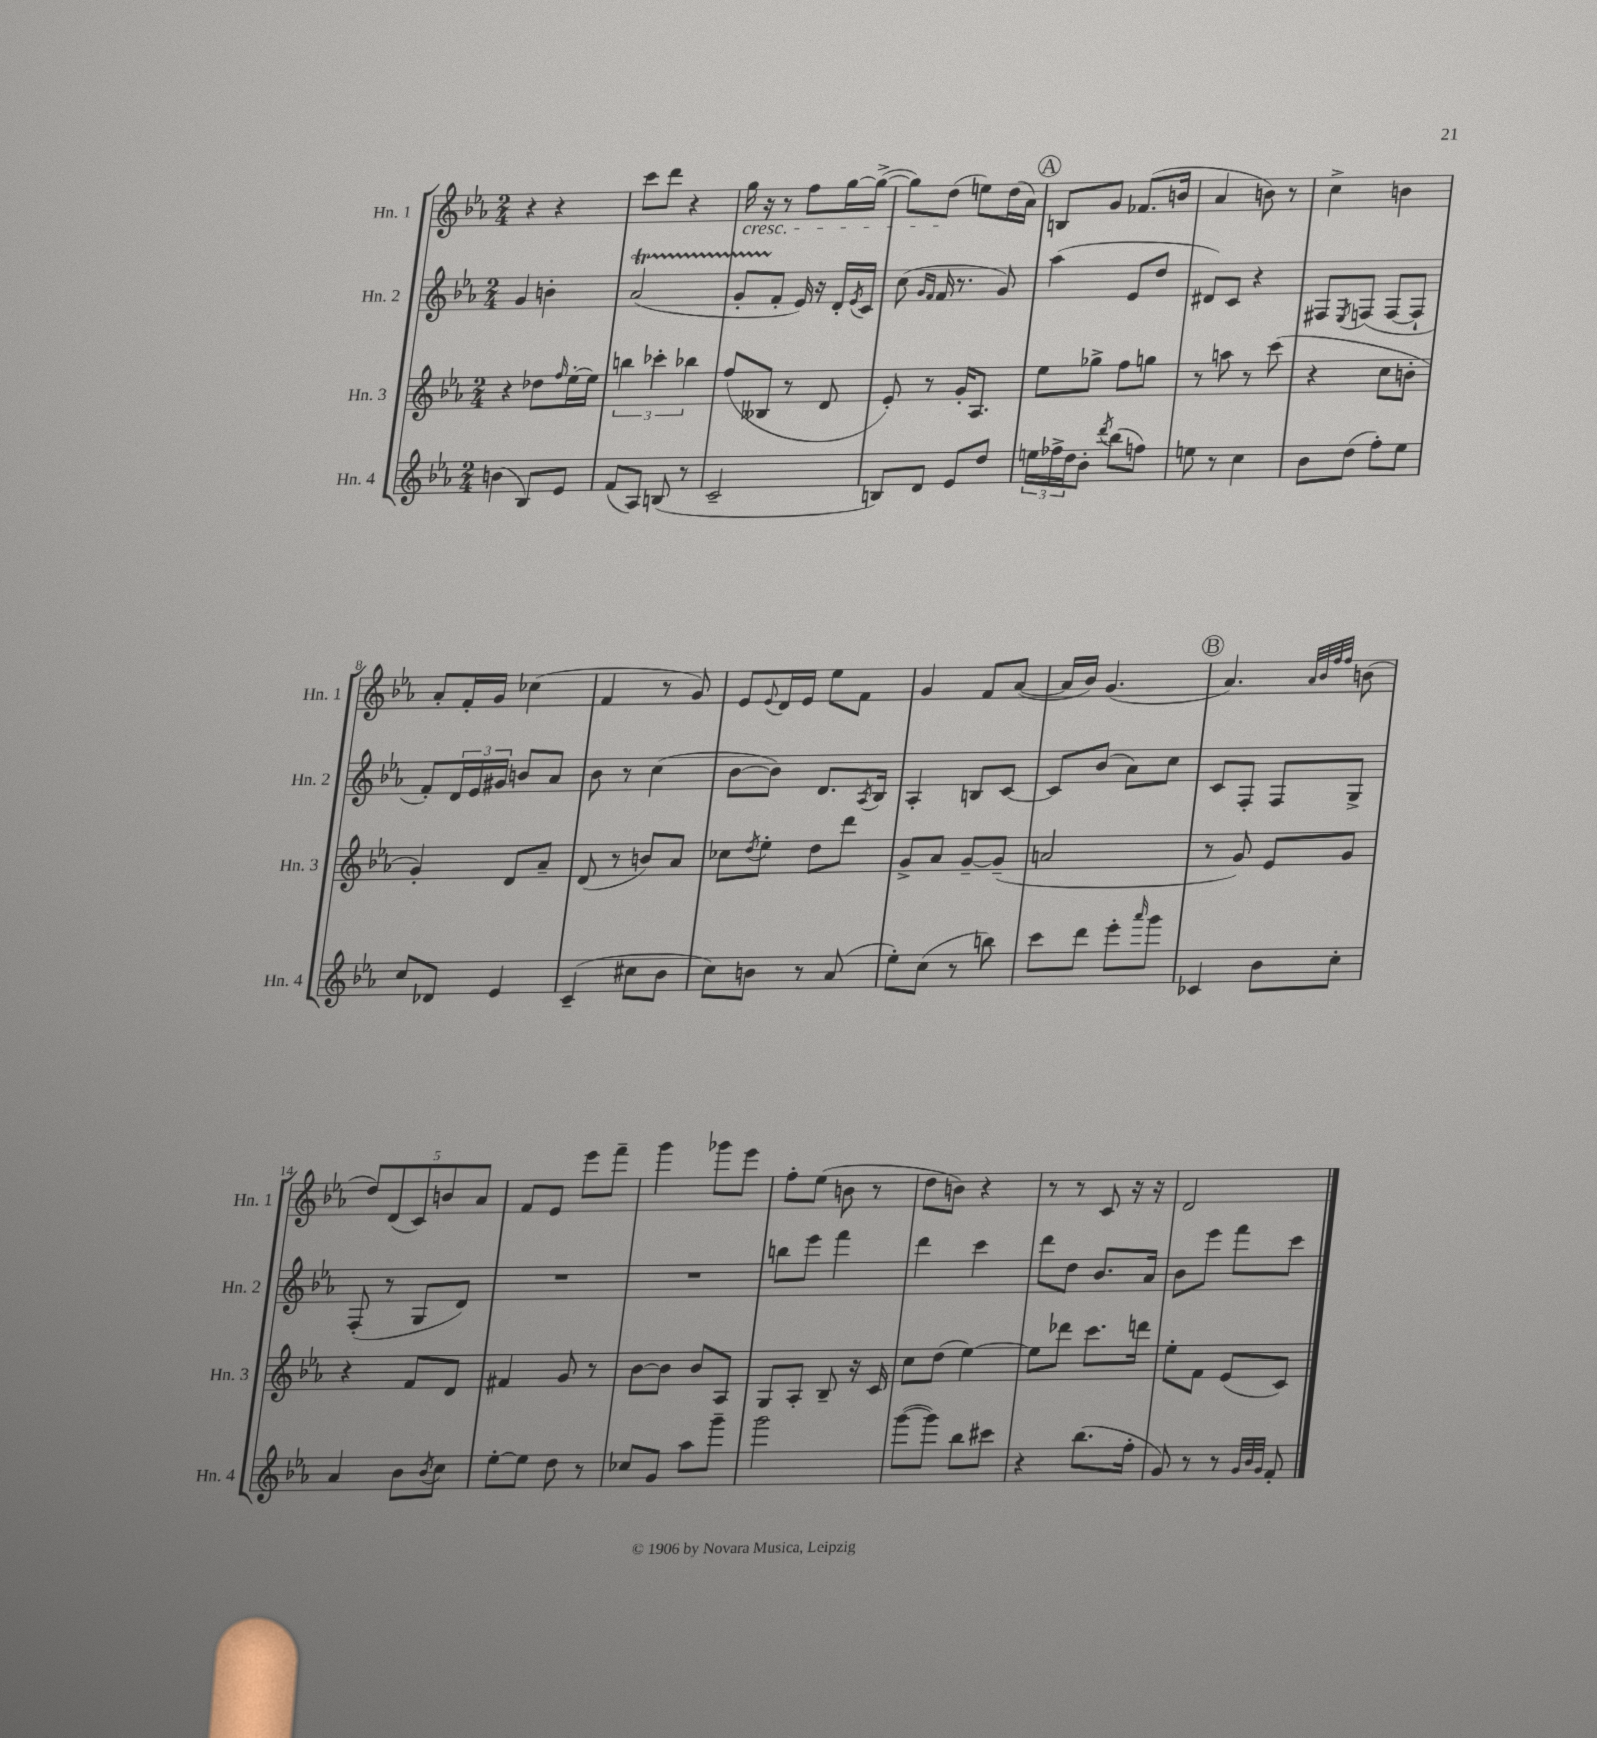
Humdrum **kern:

**kern	**kern	**kern	**kern
*staff4	*staff3	*staff2	*staff1
*clefG2	*clefG2	*clefG2	*clefG2
*k[b-e-a-]	*k[b-e-a-]	*k[b-e-a-]	*k[b-e-a-]
*M2/4	*M2/4	*M2/4	*M2/4
(4b	4r	4g	4r
8B-)	8dd-	4b'	4r
.	16qqff	.	.
8e-	[16ee-'	.	.
.	16ee-]	.	.
=	=	=	=
(8f	6bb	(2a-	8ccc
8A-)	.	.	8ddd
.	6ccc-'	.	.
(8B	.	.	4r
.	6bb-	.	.
8r	.	.	.
=	=	=	=
2c~	(8ff	8g'	16gg
.	.	.	16r
.	8B--	8f'	8r
.	8r	16e-)	8ff
.	.	16r	.
.	8d	16d'	[16gg
.	.	8qe-	.
.	.	16c	(16gg^_
=	=	=	=
8B)	8e-')	(8cc	8gg])
.	.	16qqg	.
.	.	16qqf	.
8d	8r	16f	(8dd
.	.	8.r	.
8e-	16g'	.	8ee)
.	8.A-	.	.
8dd	.	8g)	(16dd
.	.	.	16a-)
=	=	=	=
24ee	8ee-	(4aa-	8B
24ff-^	.	.	.
24dd	.	.	.
8b-'	8gg-^	.	8g
8qddd	.	.	.
(8bb-	8ff	8e-	(8.f-
8ff)	8gg	8dd	.
.	.	.	16b
=	=	=	=
8ee	8r	8d#)	4a-
8r	8aa	8c	.
4cc	8r	4r	8b)
.	(8ccc	.	8r
=	=	=	=
8b-	4r	8F#	4cc^
.	.	8qE-	.
(8dd	.	(8F	.
8ff')	8cc	[8F	4b
8ee-	8b'	8F`]	.
=	=	=	=
8cc	4g')	8f')	8a-'
8d-	.	24d	16f'
.	.	24e-	.
.	.	.	16g
.	.	24g#	.
4e-	8d	8b	(4cc-
.	8a-~	8a-	.
=	=	=	=
(4c~	(8d	8b-	4f
.	8r	8r	.
8cc#	8b)	(4cc	8r
8b-	8a-	.	8g)
=	=	=	=
8cc)	8cc-	[8b-	8e-
.	8qdd	.	8qqe-
8b	8ee-'	8b-])	16d
.	.	.	16e-
8r	8dd	8.d	8ee-
(8a-	8ddd	.	8f
.	.	8qA-	.
.	.	16B-	.
=	=	=	=
8ee-')	8g^	4A-'	4g
(8cc	8a-	.	.
8r	[8g~	8B	8f
8bb)	(8g~]	[8c	([8a-
=	=	=	=
8ccc	2a	8c]	16a-]
.	.	.	16b-)
8ddd	.	(8b-	(4.g
8eee-'	.	8a-)	.
16qqaaa-	.	.	.
8ggg	.	8cc	.
=	=	=	=
4c-	8r	8c	4.a-)
.	8g)	8F'	.
8b-	8e-	8F	.
.	.	.	32qqa-
.	.	.	32qqb-
.	.	.	32qqff
.	.	.	32qqff
8cc'	8g	8G^	(8b
=	=	=	=
4a-	4r	(8F'	10dd)
.	.	.	(10d
.	.	8r	.
.	.	.	10c)
8b-	8f	8G	.
.	.	.	10b
8qb-	.	.	.
8cc	8d	8d)	.
.	.	.	10a-
=	=	=	=
[8ee-'	4f#	2r	8f
8ee-]	.	.	8e-
8dd	8g	.	8eee-
8r	8r	.	8fff~
=	=	=	=
8cc-	[8b-	2r	4ggg
8g	8b-]	.	.
8aa-	8b-	.	8ggg-
8ggg~	8A-	.	8eee-
=	=	=	=
2ggg	8G	8bb	8ff'
.	8A-'	8eee-	(8ee-
.	8B-~	4fff	8b
.	16r	.	8r
.	16c	.	.
=	=	=	=
([8ggg	8cc	4ddd	8dd
8ggg])	(8dd	.	8b)
8bb-	[4ee-)	4ccc	4r
8ccc#	.	.	.
=	=	=	=
4r	8ee-]	8ddd	8r
.	8ddd-	8dd	8r
(8.bb-	8.ccc	8.b-	8c
.	.	.	16r
16ff'	16ddd	16a-	16r
=	=	=	=
8g)	8ee-'	8b-	2d
8r	8f	8eee-	.
8r	(8e-	8fff	.
32qqg	.	.	.
32qqb-	.	.	.
32qqg	.	.	.
8f'	8c)	8ccc	.
==	==	==	==
*-	*-	*-	*-
